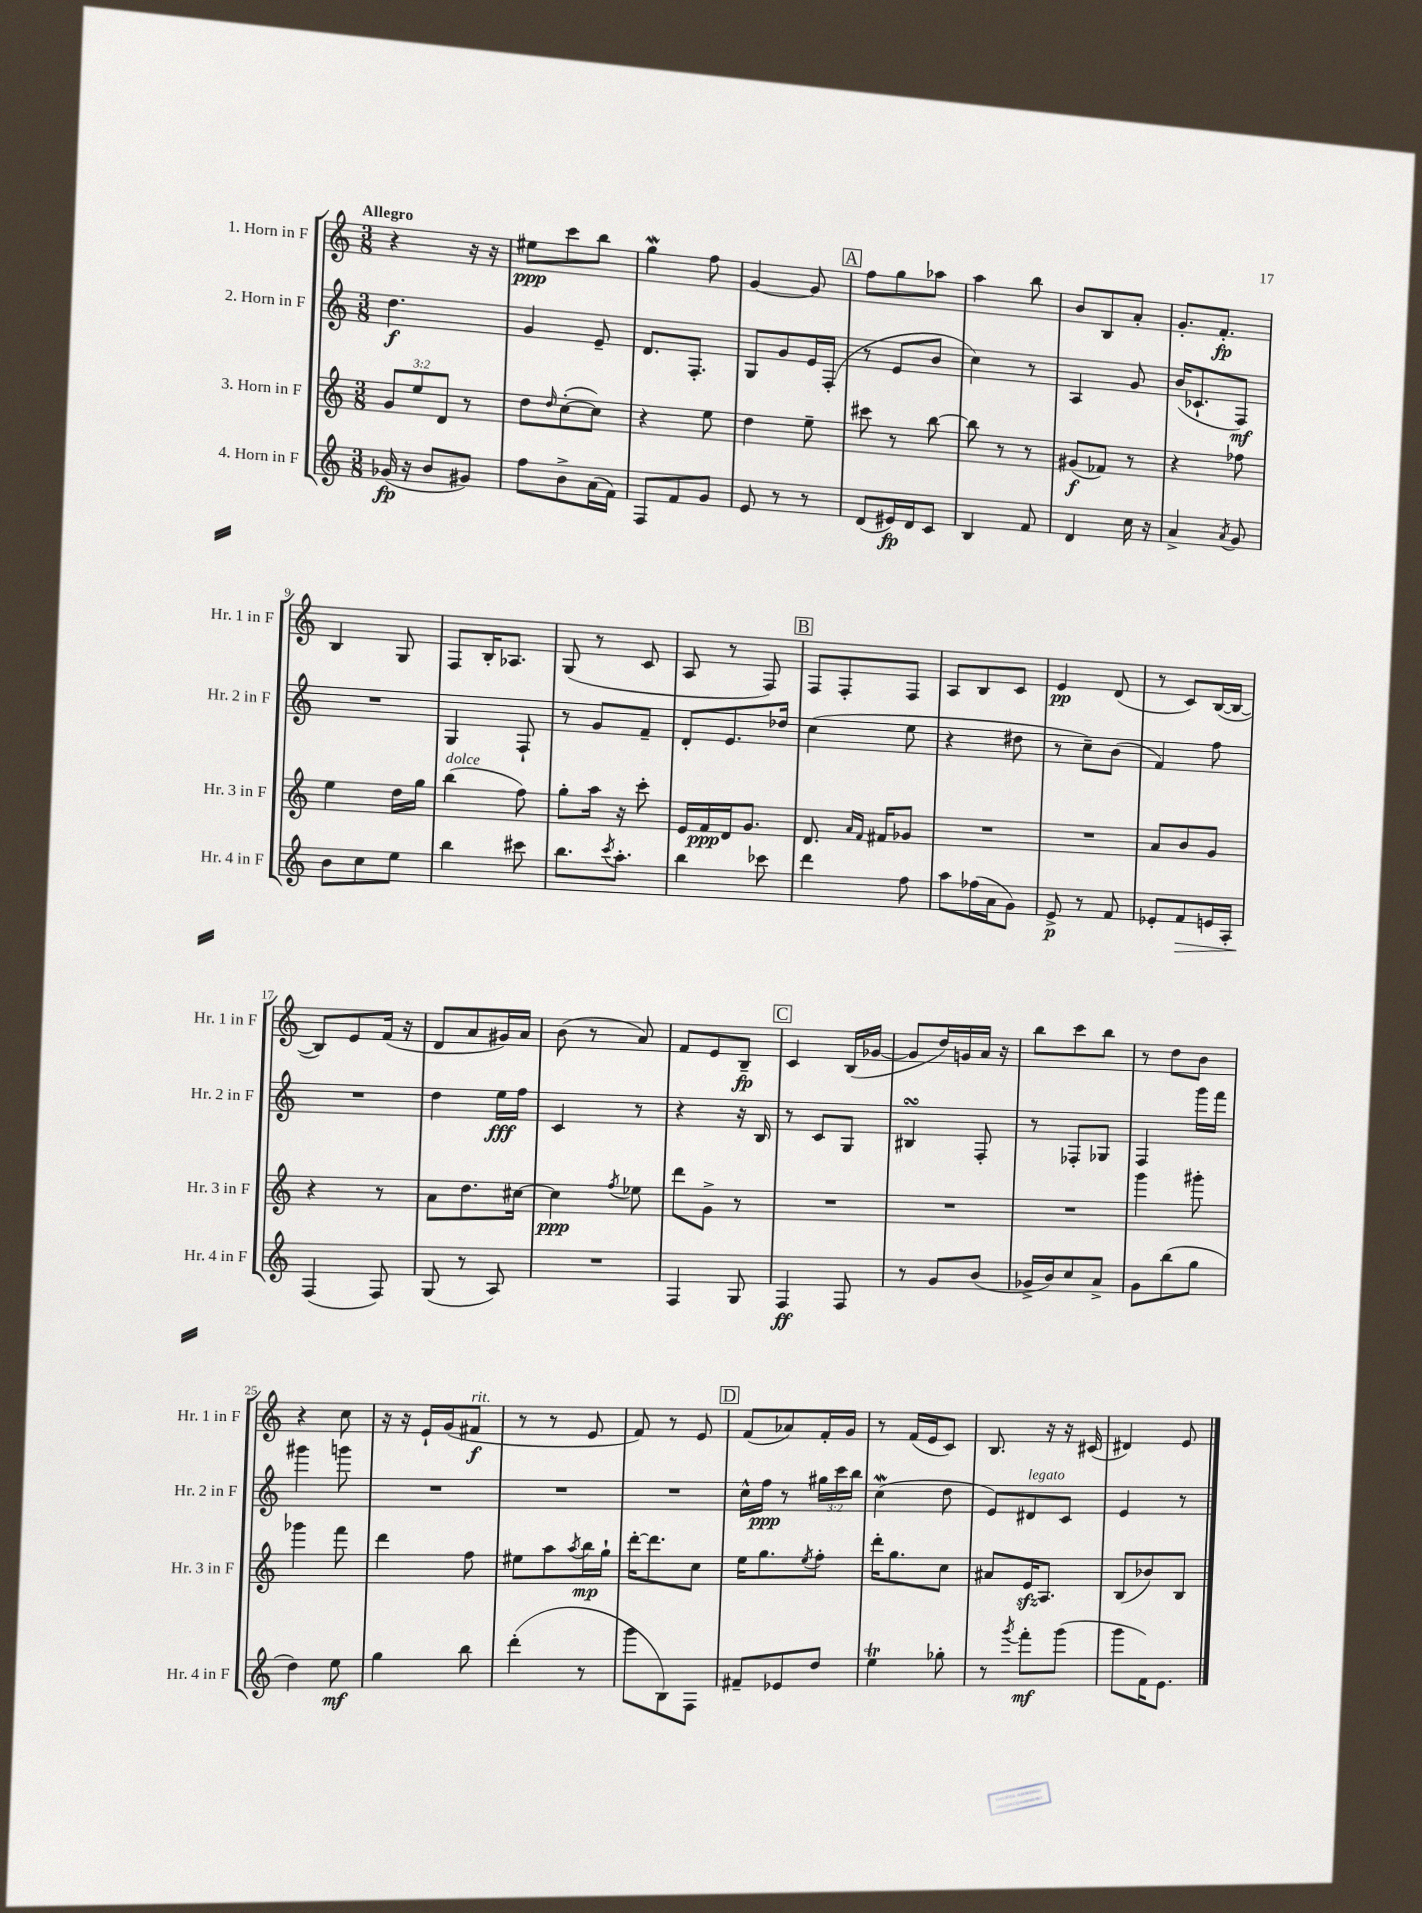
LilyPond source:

<<
\new StaffGroup <<
\new Staff = "s0" \with { instrumentName = "1. Horn in F" shortInstrumentName = "Hr. 1 in F" } {
    \clef treble \key c \major \numericTimeSignature \time 3/8 \tempo "Allegro"
    r4 r16 r16 |
    eis''8\ppp c'''8 b''8 |
    g''4\mordent f''8 |
    g'4~ g'8 |
    \mark \markup { \box "A" } f''8 g''8 aes''8 |
    a''4 b''8 |
    b'8 b8 a'8-. |
    g'8.-. f'8.-.\fp |
    b4 g8 |
    f8 b16-. aes8. |
    g8( r8 c'8 |
    a8 r8 f8) |
    \mark \markup { \box "B" } f8 f8-. f8 |
    a8 b8 c'8 |
    e'4\pp d'8( |
    r8 c'8) b16~( b16~ |
    b8) e'8 f'16( r16 |
    d'8 a'8 gis'16) a'16 |
    b'8( r8 a'8) |
    f'8 e'8 b8--\fp |
    \mark \markup { \box "C" } c'4 b16( ges'16~ |
    ges'8 d''16) g'16 a'16 r16 |
    b''8 c'''8 b''8 |
    r8 d''8 b'8 |
    r4 c''8 |
    r16 r16 e'16-! g'16( fis'8\f^\markup { \italic "rit." } |
    r8 r8 e'8 |
    f'8) r8 e'8 |
    \mark \markup { \box "D" } f'8( aes'8) f'16-. g'16 |
    r8 f'16( e'16 c'8) |
    b8. r16 r16 cis'16( |
    dis'4) e'8 \bar "|." |
}
\new Staff = "s1" \with { instrumentName = "2. Horn in F" shortInstrumentName = "Hr. 2 in F" } {
    \clef treble \key c \major \numericTimeSignature \time 3/8 \override Staff.TupletNumber.text = #tuplet-number::calc-fraction-text
    d''4.\f |
    g'4 e'8-- |
    d'8. f8.-. |
    g8 g'8 e'16 f16-.( |
    \mark \markup { \box "A" } r8 e'8 b'8 |
    c''4) r8 |
    a4 g'8 |
    b'16( ces'8.-! f8\mf) |
    R4. |
    g4 f8-! |
    r8 g'8 f'8-- |
    d'8-. e'8. des''16 |
    \mark \markup { \box "B" } c''4( e''8 |
    r4 dis''8 |
    r8 c''8--) b'8( |
    f'4) f''8 |
    R4. |
    d''4 e''16\fff f''16 |
    c'4 r8 |
    r4 r16 b16 |
    \mark \markup { \box "C" } r8 c'8 g8 |
    bis4\turn f8-. |
    r8 fes8-. ges8 |
    f4 g'''16 f'''16 |
    gis'''4 g'''8 |
    R4. |
    R4. |
    R4. |
    \mark \markup { \box "D" } c''16-^ f''16\ppp r8 \tuplet 3/2 { gis''16 c'''16 b''16 } |
    c''4\mordent( d''8 |
    e'8) dis'8^\markup { \italic "legato" } c'8 |
    e'4 r8 \bar "|." |
}
\new Staff = "s2" \with { instrumentName = "3. Horn in F" shortInstrumentName = "Hr. 3 in F" } {
    \clef treble \key c \major \numericTimeSignature \time 3/8 \override Staff.TupletNumber.text = #tuplet-number::calc-fraction-text
    \tuplet 3/2 { g'8 e''8 d'8 } r8 |
    d''8 \grace { d''16 } c''8~-.( c''8) |
    r4 e''8 |
    d''4 e''8-- |
    \mark \markup { \box "A" } cis'''8 r8 b''8~ |
    b''8 r8 r8 |
    gis'8\f( fes'8) r8 |
    r4 fes''8 |
    e''4 d''16 g''16 |
    b''4^\markup { \italic "dolce" }( f''8) |
    g''8-. a''16 r16 c'''8-. |
    e'16 f'16\ppp d'16 g'8. |
    \mark \markup { \box "B" } d'8. \grace { a'16 f'16 } fis'16 ges'8 |
    R4. |
    R4. |
    a'8 b'8 g'8 |
    r4 r8 |
    a'8 d''8. cis''16~ |
    cis''4\ppp \acciaccatura { f''8 } ees''8 |
    d'''8 g'8-> r8 |
    \mark \markup { \box "C" } R4. |
    R4. |
    R4. |
    g'''4 gis'''8-. |
    ges'''4 f'''8 |
    d'''4 f''8 |
    eis''8 a''8 \acciaccatura { a''8 } b''16\mp g''16-! |
    d'''16~-. d'''8. c''8 |
    \mark \markup { \box "D" } e''16 g''8. \acciaccatura { e''8 } f''8-. |
    d'''16-. g''8. c''8 |
    ais'8 e'16\sfz a8. |
    b8( bes'8) b8 \bar "|." |
}
\new Staff = "s3" \with { instrumentName = "4. Horn in F" shortInstrumentName = "Hr. 4 in F" } {
    \clef treble \key c \major \numericTimeSignature \time 3/8
    ges'16\fp( r16 b'8 gis'8) |
    f''8 b'8-> a'16( f'16) |
    f8 f'8 g'8 |
    e'8 r8 r8 |
    \mark \markup { \box "A" } d'8( eis'16\fp) d'16 c'8 |
    b4 f'8 |
    d'4 c''16 r16 |
    a'4-> \acciaccatura { a'8 } g'8 |
    b'8 c''8 e''8 |
    b''4 cis'''8 |
    b''8. \acciaccatura { c'''8 } a''8.-. |
    b''4 ces'''8 |
    \mark \markup { \box "B" } d'''4 f''8 |
    a''8 fes''16( a'16 g'8) |
    e'8->\p r8 f'8 |
    ees'8-. f'8\> e'16 a16-. |
    f4\!( f8) |
    g8( r8 a8) |
    R4. |
    f4 g8 |
    \mark \markup { \box "C" } f4\ff f8 |
    r8 g'8 b'8( |
    ges'16-> b'16) c''8 a'8-> |
    g'8 b''8( g''8 |
    d''4) e''8\mf |
    g''4 b''8 |
    d'''4-.( r8 |
    g'''8 b8) f8 |
    \mark \markup { \box "D" } fis'8-- ees'8 d''8 |
    e''4\trill ges''8-. |
    r8 \acciaccatura { g'''8 } f'''8-.\mf g'''8( |
    g'''8 f'16) e'8. \bar "|." |
}
>>
>>
